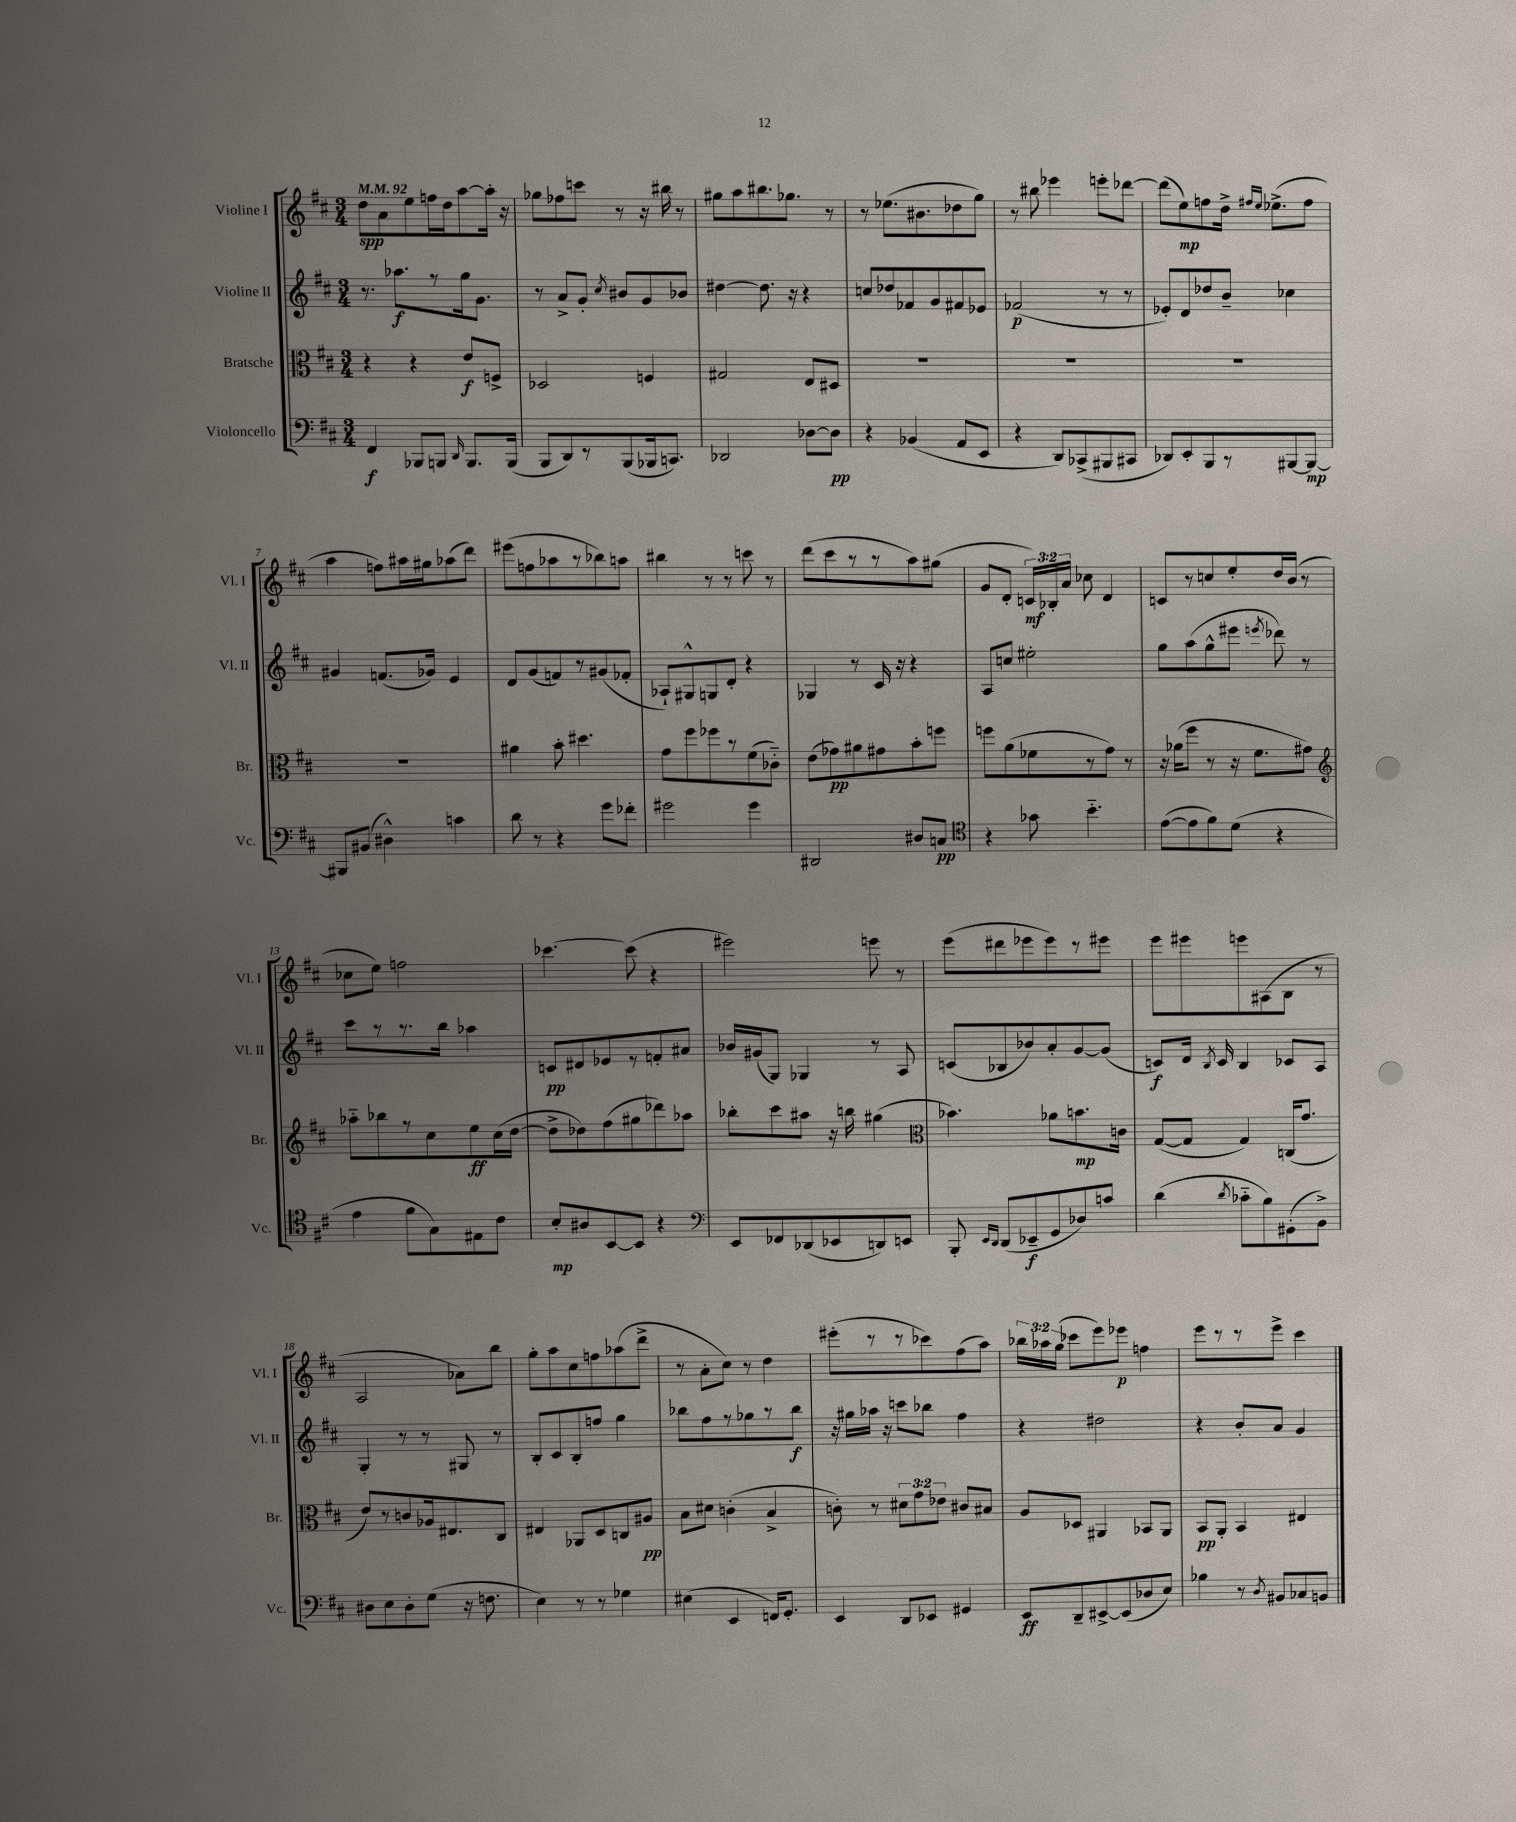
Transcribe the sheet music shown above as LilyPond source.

<<
\new StaffGroup <<
\new Staff = "s0" \with { instrumentName = "Violine I" shortInstrumentName = "Vl. I" } {
    \clef treble \key d \major \numericTimeSignature \time 3/4 \override Staff.TupletNumber.text = #tuplet-number::calc-fraction-text \tempo 4 = 92
    \autoBeamOff d''8[\spp a'8 e''8 f''16 d''16 a''8~ a''16]-. r16 |
    ges''8[ fes''8 c'''8] r8 r16 bis''16 r8 |
    gis''8[ a''8 bis''8. ges''8.] r8 |
    r8 ees''8.[( bis'8. des''8 g''8]) |
    r8 bis''8 ees'''4 e'''8[-. des'''8]~ |
    des'''8[( e''8\mp) f''8 d''16]-> \grace { fis''16[ e''16] } ees''8.[->( fis''8] |
    a''4 f''8[) ais''16 gis''16 aes''8( d'''8]) |
    eis'''8[( f''8 aes''8 r8 bes''8) a''8] |
    bis''4 r8 r8 c'''8 r8 |
    d'''8[( cis'''8 r8 r8 a''8) gis''8]( |
    g'8[ d'8]-. \tuplet 3/2 { c'16[\mf) bes16-. a'16] } ces''8 d'4 |
    c'8[ r8 c''8 e''8-. d''16 b'16]( r8 |
    ces''8[ e''8]) f''2 |
    ces'''4.~ ces'''8( r4 |
    eis'''2) e'''8 r8 |
    e'''8[( dis'''8 ees'''8 ees'''8) r8 eis'''8] |
    e'''8[ eis'''8 e'''8 ais8( b8] r8 |
    a2 aes'8[) b''8] |
    g''8[-. a''8 cis''8 f''8 aes''8( d'''8]-> |
    r8 a'8[-. cis''8]) r8 d''4 |
    eis'''8[-.( r8 r8 ces'''8) fis''8( a''8]) |
    \tuplet 3/2 { bes''16[ aes''16 g''16]( } ces'''8[ e'''8) ees'''8]\p f''4 |
    e'''8[ r8 r8 e'''8]-> cis'''4 \bar "|." |
}
\new Staff = "s1" \with { instrumentName = "Violine II" shortInstrumentName = "Vl. II" } {
    \clef treble \key d \major \numericTimeSignature \time 3/4
    \autoBeamOff r8. aes''8.[\f r8 g''16 g'8.] |
    r8 a'8[-> g'8]-. \acciaccatura { cis''8 } bis'8[ g'8 bes'8] |
    dis''4~ dis''8. r16 r4 |
    c''8[ des''8 fes'8 g'8 fis'8 ees'8] |
    fes'2\p( r8 r8 |
    ees'8[-.) d'8 des''8 b'8]-- ces''4 |
    gis'4 f'8.[( ges'16]) e'4 |
    d'8[ g'8( f'8) r8 gis'8( fes'8]-. |
    aes8[-!) gis8-^ g8 d'8]-. r4 |
    ges4 r8 cis'16 r16 r4 |
    a8[ c''8] eis''2-. |
    g''8[ a''8( g''8-^ eis'''8] \acciaccatura { e'''8 } des'''8) r8 |
    cis'''8[ r8 r8. b''16] aes''4 |
    c'8[\pp dis'8 ees'8 r8 f'8-. ais'8] |
    bes'16[ gis'16( g8]) ges4 r8 a8 |
    c'8[( bes8 bes'8) a'8-. g'8~ g'8]( |
    c'8[\f) d'16] \acciaccatura { b8 } c'16 b4 ces'8[ a8] |
    g4-. r8 r8 gis8 r8 |
    b8[-. cis'8 b8-. f''8] g''4 |
    bes''8[ fis''8 r8 ges''8 r8 bes''8]\f |
    r16 gis''16[ aes''16] r16 c'''8[ bes''8] fis''4 |
    r4 dis''2 |
    r4 b'8[-. a'8] g'4 \bar "|." |
}
\new Staff = "s2" \with { instrumentName = "Bratsche" shortInstrumentName = "Br." } {
    \clef alto \key d \major \numericTimeSignature \time 3/4 \override Staff.TupletNumber.text = #tuplet-number::calc-fraction-text
    \autoBeamOff r4 r4 e'8[\f f8]-> |
    des2 f4 |
    gis2 e8[ dis8] |
    R2. |
    R2. |
    R2. |
    R2. |
    ais'4 b'8-. dis''4. |
    g'8[ fis''8 fes''8 r8 fis'8( ces'8]-_) |
    e'8[( ges'8\pp) ais'8 gis'8 b'8-. f''8] |
    f''8[ a'8( fes'8 r8 g'8]) r8 |
    r16 aes'16[( fis''8] r8 r16 fis'8.[ gis'8]) |
    \clef treble aes''8[-_ bes''8 r8 cis''8 e''8\ff cis''16( d''16]~ |
    d''8[-> des''8) fis''8( gis''8 des'''8) aes''8] |
    bes''8[-. cis'''8 ais''8] r16 b''16 gis''4( |
    \clef alto bes'4.) aes'8[ b'8.\mp c'16] |
    g8[~( g8] g4) c16[( g'8.] |
    e'8[) r8 c'8 aes16 eis8. cis8] |
    eis4 aes,8[ d8 c8 ais8]\pp |
    b8[ dis'8] c'4-.( b4-> |
    c'8-.) r8 \tuplet 3/2 { dis'8[ g'8 ees'8] } cis'8[ bis8] |
    a8[ des8] ais,4 bes,8[ ais,8] |
    b,8[\pp a,8]-. b,4 eis4 \bar "|." |
}
\new Staff = "s3" \with { instrumentName = "Violoncello" shortInstrumentName = "Vc." } {
    \clef bass \key d \major \numericTimeSignature \time 3/4
    \autoBeamOff fis,4\f bes,,8[ b,,8] \grace { d,16 } b,,8.[ b,,16]( |
    b,,8[ d,8) r8 b,,8( bes,,16 c,8.]) |
    des,2 des8[~ des8]\pp |
    r4 bes,4( a,8[ e,8] |
    r4 d,8[) ces,8->( bis,,8 cis,8] |
    des,8[) e,8-. b,,8 r8 bis,,8~ bis,,8]~\mp |
    bis,,8[ bis,8]( dis4-^) c'4 |
    d'8 r8 r4 g'8[ fes'8]-. |
    gis'2 gis'4 |
    dis,2 dis8[ c8]\pp |
    \clef tenor r4 ges'8 b'4.-_ |
    e'8[~( e'8 fis'8) d'8]( r4 |
    e'4 fis'8[ g8) eis8 cis'8] |
    b8[-.\mp ais8 b,8~ b,8] r4 |
    \clef bass e,8[ fes,8 des,8( ees,8 d,8) e,8] |
    b,,8-. \grace { e,16[ d,16] } d,8[( ees,8--\f g,8 des8) c'8] |
    d'4( \acciaccatura { d'8 } ces'8[-_ b8) gis,8-.( b,8]->) |
    dis8[ e8 dis8-. g8]( r16 f8. |
    e4) r8 r8 ges4 |
    eis4( e,4 f,16[) g,8.]-. |
    e,4 d,8[ ees,8] gis,4 |
    e,8[\ff d,8-- eis,8~-> eis,8( des8 e8]) |
    bes4 r8 \acciaccatura { d8 } bis,8[ ces8 b,8] \bar "|." |
}
>>
>>
